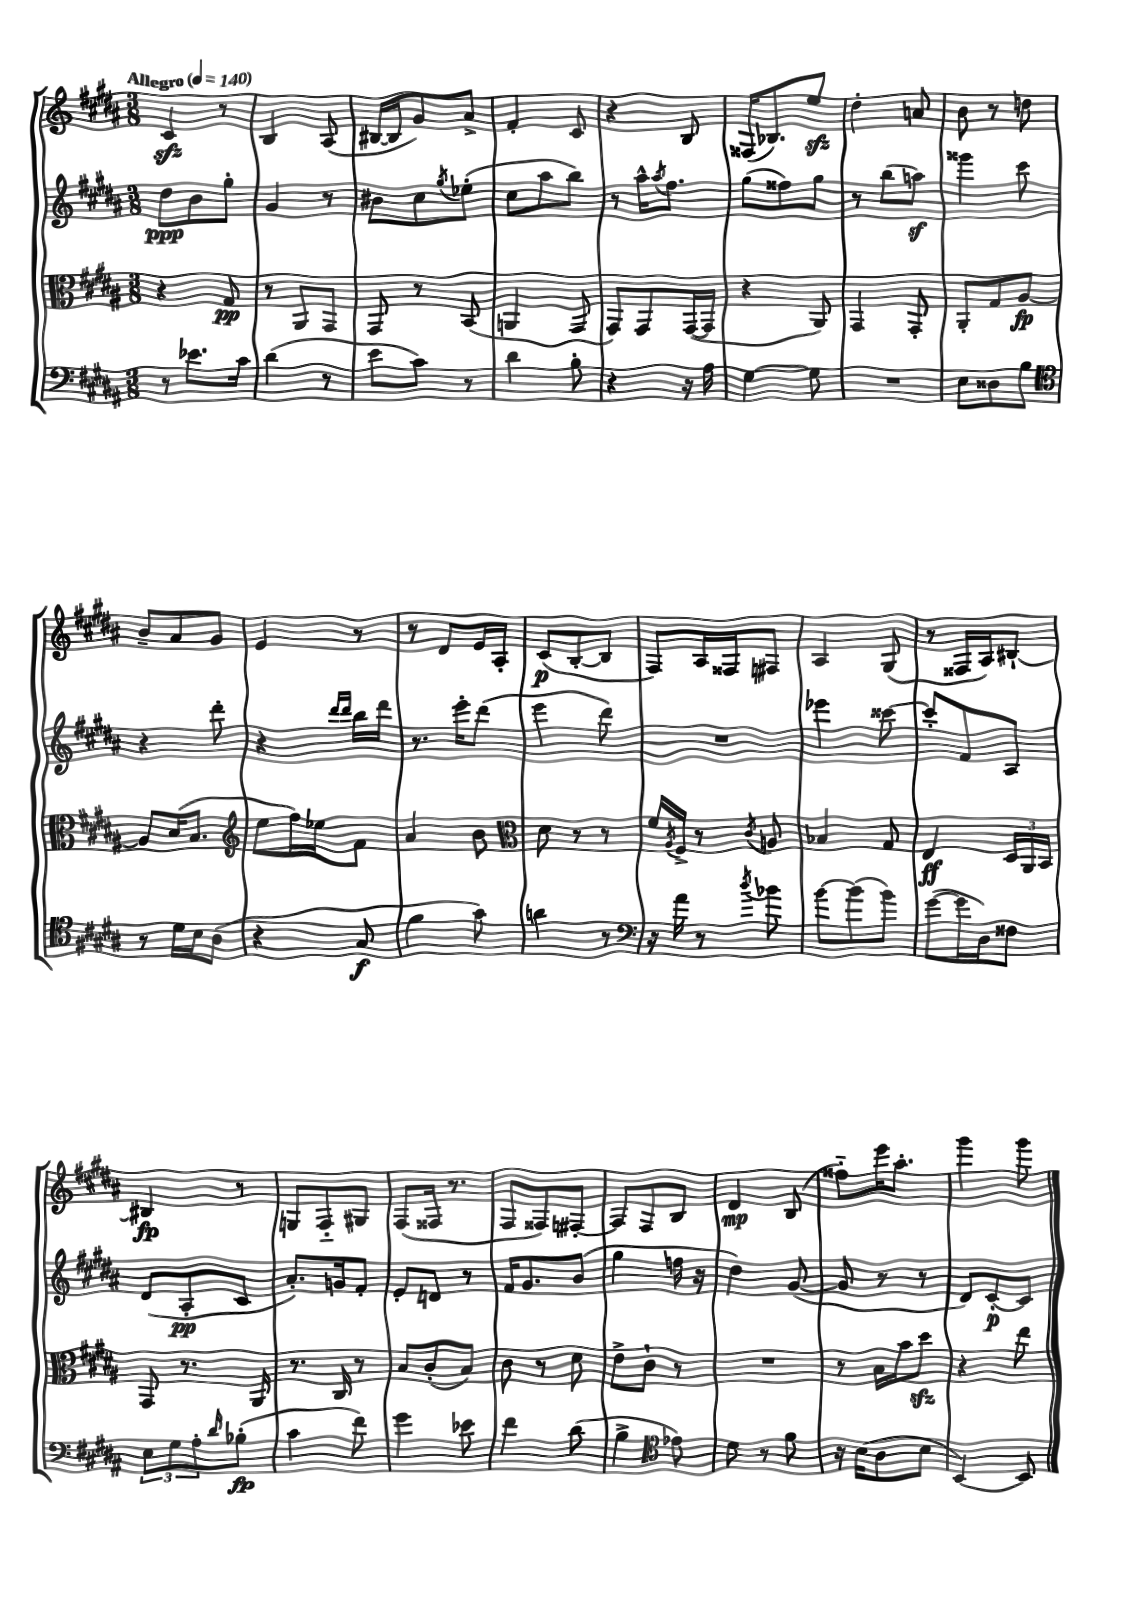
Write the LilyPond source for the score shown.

<<
\new StaffGroup <<
\new Staff = "s0" {
    \clef treble \key b \major \numericTimeSignature \time 3/8 \tempo "Allegro" 4 = 140
    cis'4\sfz r8 |
    b4 ais8( |
    bis16~ bis16 gis'8) ais'8-> |
    fis'4-. cis'8 |
    r4 b8 |
    fisis16( bes8.) e''8\sfz |
    dis''4-. a'8 |
    b'8 r8 d''8 |
    b'8-- ais'8 gis'8 |
    e'4 r8 |
    r8 dis'8 e'16 ais16-. |
    cis'8\p( b8~-. b8 |
    fis8) ais16 fisis16 fis8 |
    ais4 gis8( |
    r8 fisis16 ais16) bis8~-! |
    bis4\fp r8 |
    g8 fis8-_ gis8 |
    fis8( fisis16 r8. |
    fis8 fisis8) fis8~-. |
    fis8 fis8 b8 |
    dis'4\mp b8( |
    fisis''8-_) e'''16 ais''8.-. |
    gis'''4 gis'''8 \bar "|." |
}
\new Staff = "s1" {
    \clef treble \key b \major \numericTimeSignature \time 3/8
    dis''8\ppp b'8 gis''8-. |
    gis'4 r8 |
    bis'8 cis''8 \acciaccatura { gis''8 } ees''8-.( |
    cis''8 ais''8 b''8) |
    r8 ais''16-^ \acciaccatura { ais''8 } fis''8. |
    gis''8( fisis''8) gis''8 |
    r8 b''8( a''8\sf) |
    gisis'''4 cis'''8 |
    r4 dis'''8-. |
    r4 \grace { dis'''16 dis'''16 } b''16 dis'''16 |
    r8. e'''16-. dis'''8( |
    e'''4 dis'''8) |
    R4. |
    ees'''4 cisis'''8~ |
    cisis'''8-. fis'8 ais8 |
    dis'8( ais8-.\pp cis'8 |
    ais'8.-.) g'16 fis'8-. |
    e'8-. d'8 r8 |
    fis'16 gis'8. b'8( |
    gis''4 f''16 r16 |
    dis''4) gis'8~( |
    gis'8 r8 r8 |
    dis'8) cis'8~-.\p cis'8 \bar "|." |
}
\new Staff = "s2" {
    \clef alto \key b \major \numericTimeSignature \time 3/8
    r4 gis8\pp |
    r8 ais,8 gis,8 |
    gis,8 r8 b,8( |
    a,4 gis,8 |
    gis,8) gis,8 gis,16~( gis,16 |
    r4 ais,8) |
    gis,4 gis,8-. |
    ais,8-. gis8 ais8~\fp |
    ais8 dis'16( b8. |
    \clef treble e''8 fis''16) ees''16 fis'8 |
    ais'4 b'8 |
    \clef alto dis'8 r8 r8 |
    fis'16 \acciaccatura { ais8 } fis16-> r8 \acciaccatura { cis'8 } a8 |
    bes4 gis8 |
    e4\ff \tuplet 3/2 { dis16 ais,16 b,16 } |
    gis,8 r8. ais,16 |
    r8. cis16 r8 |
    b8 cis'8-.( b8) |
    cis'8 r8 dis'8 |
    e'8-> cis'8-! r8 |
    R4. |
    r8 b16 b'16 dis''8\sfz |
    r4 e''8 \bar "|." |
}
\new Staff = "s3" {
    \clef bass \key b \major \numericTimeSignature \time 3/8
    r8 ees'8. cis'16 |
    dis'4( r8 |
    e'8 cis'8) r8 |
    dis'4 b8-. |
    r4 r16 ais16 |
    gis4~ gis8 |
    R4. |
    e8 disis8 b8 |
    \clef tenor r8 dis'16 b16 ais8( |
    r4 gis8\f |
    fis'4 gis'8) |
    a'4 r8 |
    \clef bass r16 ais'16 r8 \acciaccatura { dis''8 } bes'8 |
    b'8~ b'8( b'8) |
    gis'8~( gis'16 dis16) fisis8 |
    \tuplet 3/2 { e8 gis8 ais8-. } \grace { dis'16 } bes8-.\fp( |
    cis'4 fis'8) |
    gis'4 ees'8 |
    fis'4 dis'8( |
    b4-> \clef tenor ees'8) |
    dis'8 r8 fis'8 |
    r16 b16( ais8 b8 |
    b,4~) b,8 \bar "|." |
}
>>
>>
\layout { \context { \Score \remove "Bar_number_engraver" } }
